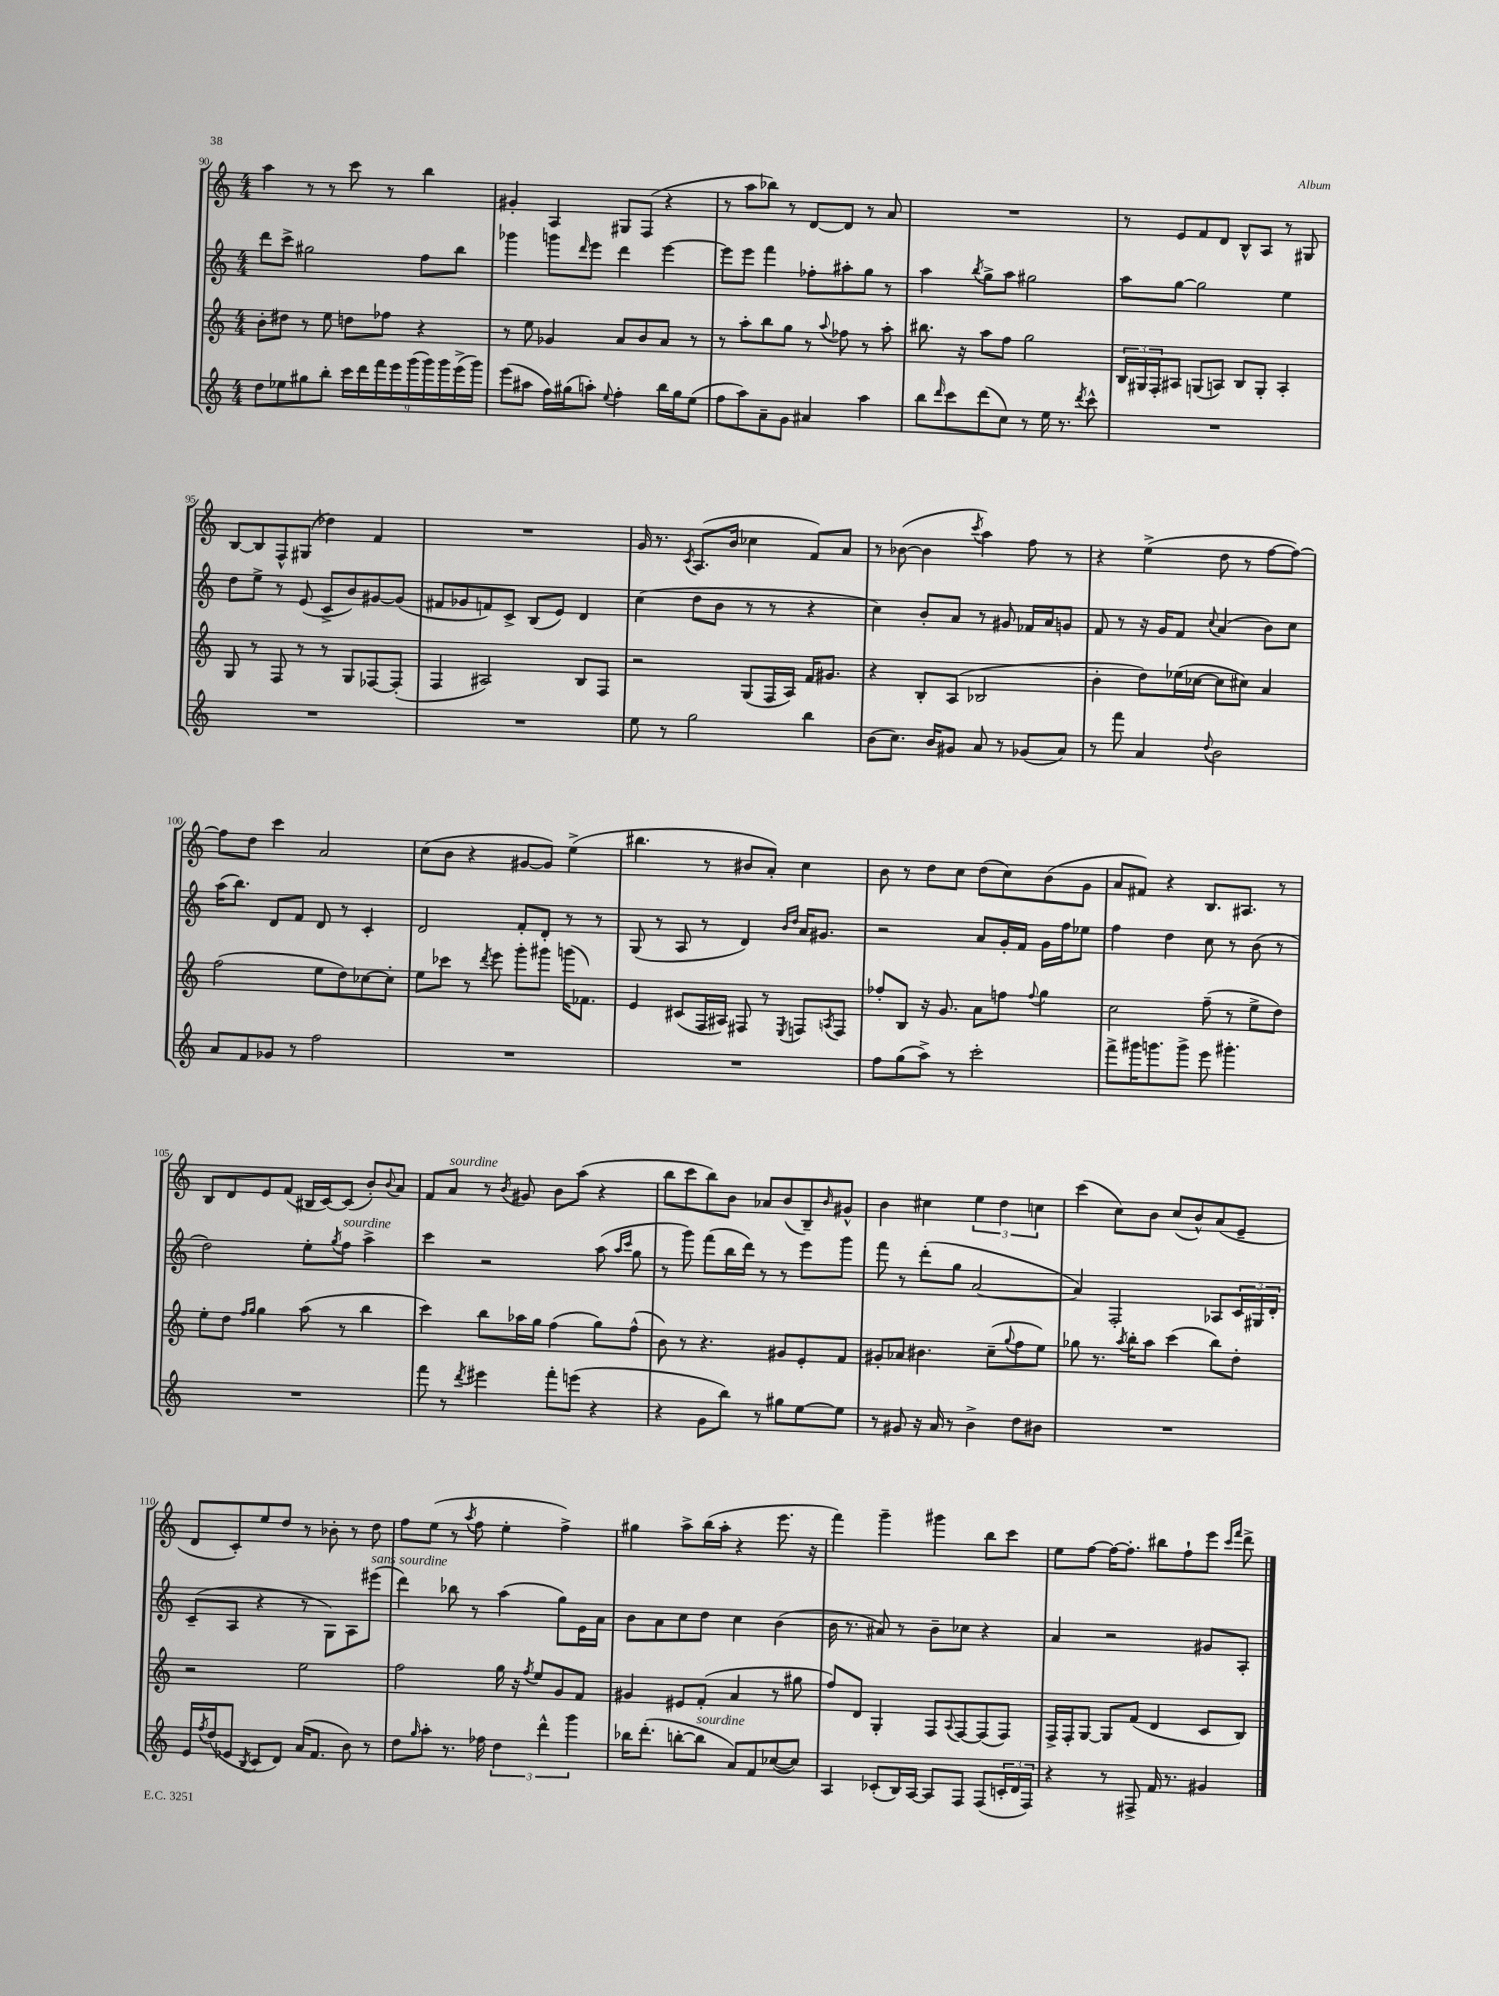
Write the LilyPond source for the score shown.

<<
\new StaffGroup <<
\new Staff = "s0" {
    \clef treble \key c \major \numericTimeSignature \time 4/4
    a''4 r8 r8 c'''8 r8 b''4 |
    gis'4-. a4 gis8 f8( r4 |
    r8 a''8 bes''8) r8 d'8~ d'8 r8 a'8 |
    R1 |
    r8 e'8 f'8 d'8 b8-^ a8 r8 gis8 |
    b8~ b8 f8-^ gis8( des''4) f'4 |
    R1 |
    g'16 r8. \acciaccatura { c'8 } a8.( b'16 ces''4 f'8) a'8 |
    r8 bes'8~( bes'4 \acciaccatura { c'''8 } a''4) f''8 r8 |
    r4 e''4->( d''8 r8 f''8~ f''8~) |
    f''8 d''8 c'''4 a'2 |
    c''8( b'8 r4 gis'8~ gis'8) e''4->( |
    bis''4. r8 bis'8 a'8-.) c''4 |
    b'8 r8 d''8 c''8 d''8( c''8) b'8( g'8 |
    a'8 fis'8) r4 b8. ais8. r8 |
    b8 d'8 e'8 f'8( bis16 c'16~) c'8( b'8-.) \appoggiatura { b'8 } a'8 |
    f'8 a'8^\markup { \italic "sourdine" } r8 \acciaccatura { b'8 } gis'8 b'8 a''8( r4 |
    b''8 c'''8 b''8) b'8 aes'8 b'8( b8--) \grace { b'16 } gis'8-^ |
    b'4 cis''4 \tuplet 3/2 { e''4 d''4 c''4 } |
    c'''4( c''8) b'8 c''8( b'8-^) a'8( e'8-- |
    d'8 c'8-.) e''8 d''8 r8 bes'8-. r8 d''8 |
    f''8 e''8( r8 \acciaccatura { a''8 } f''8 e''4-. f''4->) |
    gis''4 a''8-> b''16( a''16-. r4 e'''8. r16 |
    f'''4) g'''4-- gis'''4 b''8 c'''8 |
    e''8 f''8~ f''16~ f''8.-. bis''8 f''8-! e'''8 \grace { c'''16 f'''16 } d'''8-> \bar "|." |
}
\new Staff = "s1" {
    \clef treble \key c \major \numericTimeSignature \time 4/4
    d'''8 c'''8-> gis''2 f''8 b''8 |
    ges'''4 g'''8 \grace { d'''16 } e'''8 d'''4 e'''4~ |
    e'''8 e'''8 f'''4 fes''8-. ais''8-. g''8 r8 |
    a''4 \acciaccatura { b''8 } g''8-> a''8 gis''2 |
    a''8 g''8~ g''2 e''4 |
    d''8 e''8-> r8 e'8( c'8-> b'8) gis'8~ gis'8( |
    fis'8 ges'8 f'8) c'8-> b8( e'8) d'4 |
    c''4( d''8 b'8 r8 r8 r4 |
    c''4) b'8-. a'8 r8 gis'8 fes'16 a'16 g'8 |
    f'8 r8 r16 g'16 f'8 \appoggiatura { c''8 } a'4( b'8) c''8 |
    a''16( b''8.) d'8 f'8 d'8 r8 c'4-. |
    d'2 f'8-. d'8-. r8 r8 |
    g8( r8 a8 r8 d'4) \grace { b'16 d''16 } a'16 gis'8. |
    r2 a'8 g'16-. f'16 g'16 f''16 ees''8 |
    f''4 d''4 c''8 r8 b'8( r8 |
    d''2) e''8-. \acciaccatura { g''8 } f''8^\markup { \italic "sourdine" } a''4-> |
    c'''4 r2 a''8( \grace { a''16 c'''16 } g''8 |
    r8 g'''8) f'''8( b''16 d'''16) r8 r8 e'''8 g'''8 |
    f'''8 r8 d'''8-.( g''8 a'2~ |
    a'4) f2-. aes8 \tuplet 3/2 { c'16 gis16 d'16-. } |
    c'8--( a8 r4 r8 g8) a8 eis'''8^\markup { \italic "sans sourdine" }( |
    d'''4) bes''8 r8 a''4( g''8) e'16 a'16 |
    b'8 a'8 c''8 d''8 c''4 b'4( |
    b'16 r8. ais'8) r8 b'8-- ces''8 r4 |
    a'4 r2 gis'8 a8-. \bar "|." |
}
\new Staff = "s2" {
    \clef treble \key c \major \numericTimeSignature \time 4/4
    b'8-. dis''8 r8 e''8 d''8 fes''8 r4 |
    r8 e''8 ges'4 a'8 b'8 a'8 r8 |
    r8 a''8-. b''8 g''8 r8 \appoggiatura { a''8 } fes''8 r8 a''8-. |
    bis''8. r16 a''8 f''8 g''2 |
    \tuplet 3/2 { b16 gis16 f16-. } ais8 g8( a8) b8 g8-. a4-. |
    g8 r8 f8 r8 r8 g8 fes8~ fes8-.( |
    f4 ais2) b8 f8 |
    r2 g8( f16 a16) f'16 gis'8. |
    r4 b8-. a8( bes2 |
    b'4-. d''8) ees''16( ces''16~ ces''8 cis''8) a'4 |
    f''2( e''8 d''8) ces''8~ ces''8-. |
    e''8 ces'''8 r8 \acciaccatura { d'''8 } e'''8 g'''8-. gis'''8 g'''16( fes'8.) |
    e'4 cis'8( f16 ais16) fis8 r8 \acciaccatura { e8 } f8 \acciaccatura { a8 } f8 |
    fes''8-. b8 r16 g'8. a'8 f''8 \appoggiatura { f''8 } g''4 |
    c''2 f''8--( r8 e''8-> d''8) |
    e''8-. d''8 \grace { f''16 g''16 } g''4 a''8( r8 b''4 |
    c'''4) b''8 aes''16 g''16 f''4( g''8) f''8-^( |
    b'8) r8 r4. gis'8 e'8-. f'8 |
    gis'8-. aes'8 bis'4. c''8--( \appoggiatura { g''8 } f''8 e''8) |
    ges''8 r8. \acciaccatura { a''8 } b''16-. a''8 c'''4( b''8) d''8-. |
    r2 e''2 |
    f''2 g''16 r16 \acciaccatura { f''8 } e''8 g'8 f'8 |
    gis'4 eis'8 f'8-.( a'4 r8 gis''8 |
    f''8) d'8 g4-. f8 \appoggiatura { a8 } f8~ f8( f8) |
    f16-> f16-. g8~ g8 f'8( d'4 c'8 b8) \bar "|." |
}
\new Staff = "s3" {
    \clef treble \key c \major \numericTimeSignature \time 4/4
    d''8 ees''8 gis''8 b''8-. \tuplet 9/8 { c'''16 d'''16 f'''16 e'''16 g'''16( g'''16) g'''16 e'''16->( g'''16) } |
    e'''8( ais''8 f''16) gis''16( a''8-.) \appoggiatura { e''8 } f''4-. b''16 gis''16 e''8( |
    f''8 a''8) a'8-- g'8 ais'4 a''4 |
    b''8 \grace { d'''16 } c'''8 d'''8( c''8) r8 e''16 r8. \acciaccatura { d'''8 } c'''8-^ |
    R1 |
    R1 |
    R1 |
    e''8 r8 g''2 b''4 |
    b'8( c''8.) b'16 gis'8 a'8 r8 ges'8( a'8) |
    r8 f'''8 a'4 \appoggiatura { d''8 } b'2 |
    a'8 f'8 ges'8 r8 f''2 |
    R1 |
    R1 |
    f''8 g''8( a''8->) r8 c'''2-. |
    f'''8-> gis'''16 g'''8. g'''8-> e'''8 gis'''4.-. |
    R1 |
    f'''8 r8 \acciaccatura { d'''8 } eis'''4 f'''8-. e'''8( r4 |
    r4 g'8 b''8) r8 gis''8 e''8~ e''8 |
    r8 gis'8 r16 a'16 r8 b'4-> d''8 bis'8 |
    R1 |
    e'16 \acciaccatura { f''8 } d''16( ees'8 \acciaccatura { b8 } c'8 d'8) a'16( f'8. b'8) r8 |
    d''8 \grace { g''16 } a''8-. r8. fes''16 \tuplet 3/2 { d''4 d'''4-^ g'''4 } |
    bes''16 d'''8.-.( b''8~-. b''8^\markup { \italic "sourdine" } a'8) f'8 ces''8~( ces''8) |
    a4 ces'8-.( b16) a16~ a8 f8 f8( \tuplet 3/2 { c'16-. d'16 f16) } |
    r4 r8 fis8-> f'16 r8. gis'4 \bar "|." |
}
>>
>>
\layout { \context { \Score currentBarNumber = #90 } }
